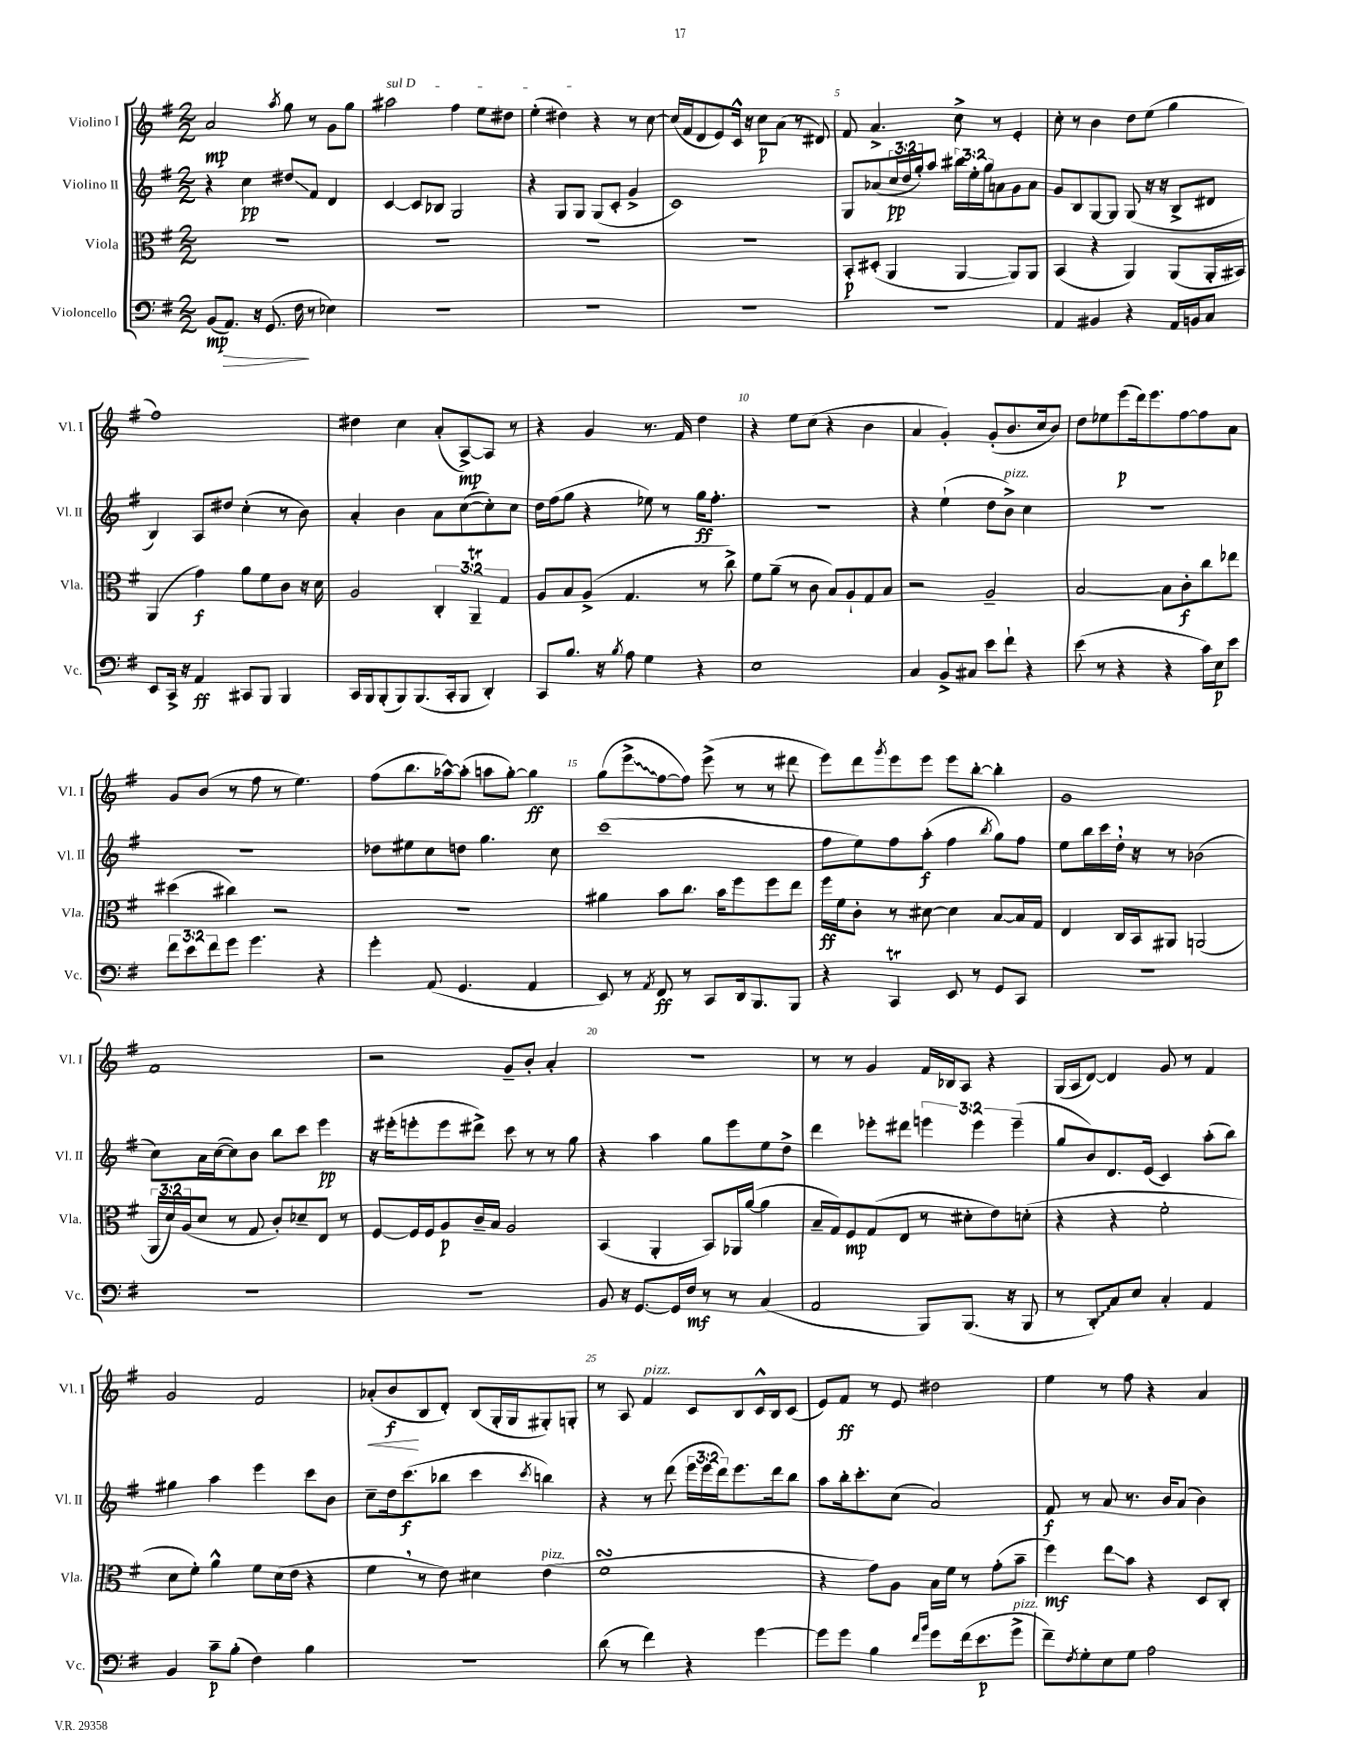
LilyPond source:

<<
\new StaffGroup <<
\new Staff = "s0" \with { instrumentName = "Violino I" shortInstrumentName = "Vl. I" } {
    \clef treble \key g \major \numericTimeSignature \time 2/2
    a'2\mp \acciaccatura { a''8 } g''8 r8 g'8 g''8 |
    \once \override TextSpanner.bound-details.left.text = \markup { \italic "sul D" } ais''2\startTextSpan fis''4 e''8 dis''8 |
    e''4-.( dis''4\stopTextSpan) r4 r8 c''8~ |
    c''16( fis'16 d'8 e'8) c'16-^ r16 c''8\p a'8( r8 dis'8) |
    fis'8 a'4.-> c''8-> r8 e'4-. |
    c''8-. r8 b'4 d''8 e''8( g''4 |
    fis''1) |
    dis''4 c''4 a'8-.( a8~->\mp) a8 r8 |
    r4 g'4 r8. fis'16 d''4 |
    r4 e''8 c''8( r4 b'4 |
    a'4 g'4-.) g'8-.( b'8. c''16 b'8) |
    d''8 ees''8 e'''8\p( d'''16) e'''8. fis''8~ fis''8 a'8 |
    g'8 b'8( r8 fis''8 r8 e''4.) |
    fis''8( b''8. aes''16~-^) aes''8-.( a''8 g''8~-.) g''4\ff |
    g''8( \once \override Glissando.style = #'zigzag e'''8->\glissando fis''8~ fis''8) e'''8->( r8 r8 dis'''8 |
    e'''8) d'''8 \acciaccatura { g'''8 } e'''8 e'''8 e'''8 b''8~-. b''4-. |
    g'1 |
    fis'1 |
    r2 g'8-- b'8-. a'4-. |
    R1 |
    r8 r8 g'4 fis'16 bes16 a8 r4 |
    g16( a16 d'8~) d'4 g'8 r8 fis'4 |
    g'2 fis'2 |
    aes'8-.\<( b'8\f\! b8 d'8-.) b8( g16-. g16 gis8-.) g8-. |
    r8 a8 fis'4^\markup { \italic "pizz." } c'8 b8 c'16-^ b16 c'8( |
    e'8) fis'8\ff r8 e'8 dis''2 |
    e''4 r8 fis''8 r4 a'4 \bar "|." |
}
\new Staff = "s1" \with { instrumentName = "Violino II" shortInstrumentName = "Vl. II" } {
    \clef treble \key g \major \numericTimeSignature \time 2/2 \override Staff.TupletNumber.text = #tuplet-number::calc-fraction-text
    r4 c''4\pp dis''8\glissando fis'8 d'4 |
    c'4~ c'8 bes8 g2 |
    r4 g8 g8 g8( c'8-. g'4-> |
    c'1) |
    g8 aes'8( \tuplet 3/2 { c''16\pp d''16 g''16-.) } a''8 \tuplet 3/2 { bis''16 e''16-. g''16 } a'8 g'8 a'8 |
    g'8 b8 g8~ g8 g8( r16 r16 b8-> dis'8 |
    b4) a8 dis''8 c''4-.( r8 b'8) |
    a'4-. b'4 a'8 c''8~( c''8-.) c''8 |
    d''16 fis''16( g''8 r4 ees''8) r8 g''16\ff fis''8.-. |
    r1 |
    r4 e''4-!( d''8 b'8->^\markup { \italic "pizz." }) c''4 |
    r1 |
    r1 |
    des''8 eis''8 c''8 d''8 g''4. c''8 |
    c'''1( |
    fis''8 e''8) fis''8 a''8-.\f( fis''4 \acciaccatura { b''8 } g''8) fis''8 |
    e''8 b''16 c'''16 d''16-. \breathe r16 r8 bes'2( |
    c''8) a'16 c''16~( c''8) b'8 b''8 c'''8 e'''4\pp |
    r16 eis'''16-.( e'''8-. e'''8 dis'''8->) c'''8 r8 r8 g''8 |
    r4 a''4 g''8 e'''8 e''8 d''8-> |
    d'''4 ees'''8-. dis'''8 \tuplet 3/2 { e'''4 e'''4 e'''4--( } |
    g''8 b'8) d'8. e'16( c'4) a''8-.( b''8) |
    gis''4 a''4 e'''4 c'''8 b'8 |
    c''8-- d''16 c'''8.\f( bes''8 c'''4 \acciaccatura { c'''8 } b''4) |
    r4 r8 d'''8( \tuplet 3/2 { e'''16 e'''16 d'''16) } e'''8. d'''16 b''8 |
    a''8 b''16-. c'''8.-. c''8( a'2) |
    fis'8\f r8 a'8 r8. b'16 a'8( b'4) \bar "|." |
}
\new Staff = "s2" \with { instrumentName = "Viola" shortInstrumentName = "Vla." } {
    \clef alto \key g \major \numericTimeSignature \time 2/2 \override Staff.TupletNumber.text = #tuplet-number::calc-fraction-text
    R1 |
    R1 |
    R1 |
    R1 |
    b,8-.\p dis8-.( a,4 a,4~ a,8) a,8 |
    b,4( r4 a,4) a,8( a,16-. bis,16) |
    a,4( g'4\f) a'8 fis'8 c'8 r16 d'16 |
    a2 \tuplet 3/2 { c4-. a,4--\trill g4 } |
    a8 b8 a8->( g4. r8 c''8->) |
    fis'8 a'8--( r8 c'8 b8) a8-! g8 b8 |
    r2 a2-- |
    b2~ b8 c'8-.\f c''8 ees''8 |
    dis''4( cis''4) r2 |
    r1 |
    ais'4 b'8 c''8. b'16 fis''8 fis''8 e''8 |
    fis''16\ff fis'16 c'8-. r8 dis'8~ dis'4 b8~ b16 g16 |
    e4 c16 b,16 ais,8 a,2( |
    \tuplet 3/2 { a,16 d'16) a16( } d'8 r8 g8 c'8-.) des'8-- e8 r8 |
    fis8~ fis16 fis16 a8\p c'16-- b16 a2 |
    b,4( a,4-. b,8) aes,16 a'16~( a'4 |
    b16-- g16) fis8\mp g8( e8 r8 dis'8-. e'8) d'8-.( |
    r4 r4 fis'2-. |
    d'8 fis'8-.) a'4-^ fis'8 d'16( e'16 r4 |
    fis'4 \breathe r8 e'8) dis'4 e'4^\markup { \italic "pizz." }( |
    fis'1\turn |
    r4 g'8) a8 b16 fis'16 r8 g'8-.( b'8-- |
    fis''4\mf) e''8\glissando b'8 r4 d8 c8-. \bar "|." |
}
\new Staff = "s3" \with { instrumentName = "Violoncello" shortInstrumentName = "Vc." } {
    \clef bass \key g \major \numericTimeSignature \time 2/2 \override Staff.TupletNumber.text = #tuplet-number::calc-fraction-text
    b,8\mp( a,8.\>) r16 g,8.( fis16\! r8 ees4) |
    R1 |
    R1 |
    R1 |
    R1 |
    a,4 bis,4 r4 a,16 b,16 c8 |
    e,8 c,16-> r16 a,4\ff cis,8 b,,8 b,,4 |
    c,16 b,,16 b,,8-.( b,,8) b,,8.( c,16-. b,,8 d,4-.) |
    c,8 b8. r16 \acciaccatura { b8 } a8 g4 r4 |
    e1 |
    c4 b,8-> cis8 e'8 fis'8-! r4 |
    e'8( r8 r4 r4 c'16) e16\p e'8 |
    \tuplet 3/2 { fis'8 e'8 fis'8 } g'8 g'4. r4 |
    g'4-. a,8( g,4. a,4 |
    e,8) r8 \acciaccatura { a,8 } fis,8\ff r8 c,8 d,16 b,,8. b,,8 |
    r4 c,4\trill e,8 r8 g,8 c,8 |
    R1 |
    R1 |
    R1 |
    b,8 r16 g,8.~ g,16 fis16\mf r8 r8 c4( |
    a,2 b,,8) b,,8.( r16 b,,8 |
    r8 \once \override Glissando.style = #'zigzag d,8-.\glissando) c8 e8 c4-. a,4 |
    b,4 c'8--\p b8-.( fis4) b4 |
    R1 |
    d'8( r8 fis'4) r4 g'4~ |
    g'8 g'8 b4 \grace { fis'16 b'16 } g'8 fis'16( e'8.\p g'8->^\markup { \italic "pizz." } |
    fis'8--) \acciaccatura { fis8 } g8-. e8 g8 a2 \bar "|." |
}
>>
>>
\layout { \context { \Score \override BarNumber.break-visibility = ##(#f #t #t) barNumberVisibility = #(every-nth-bar-number-visible 5) } }
